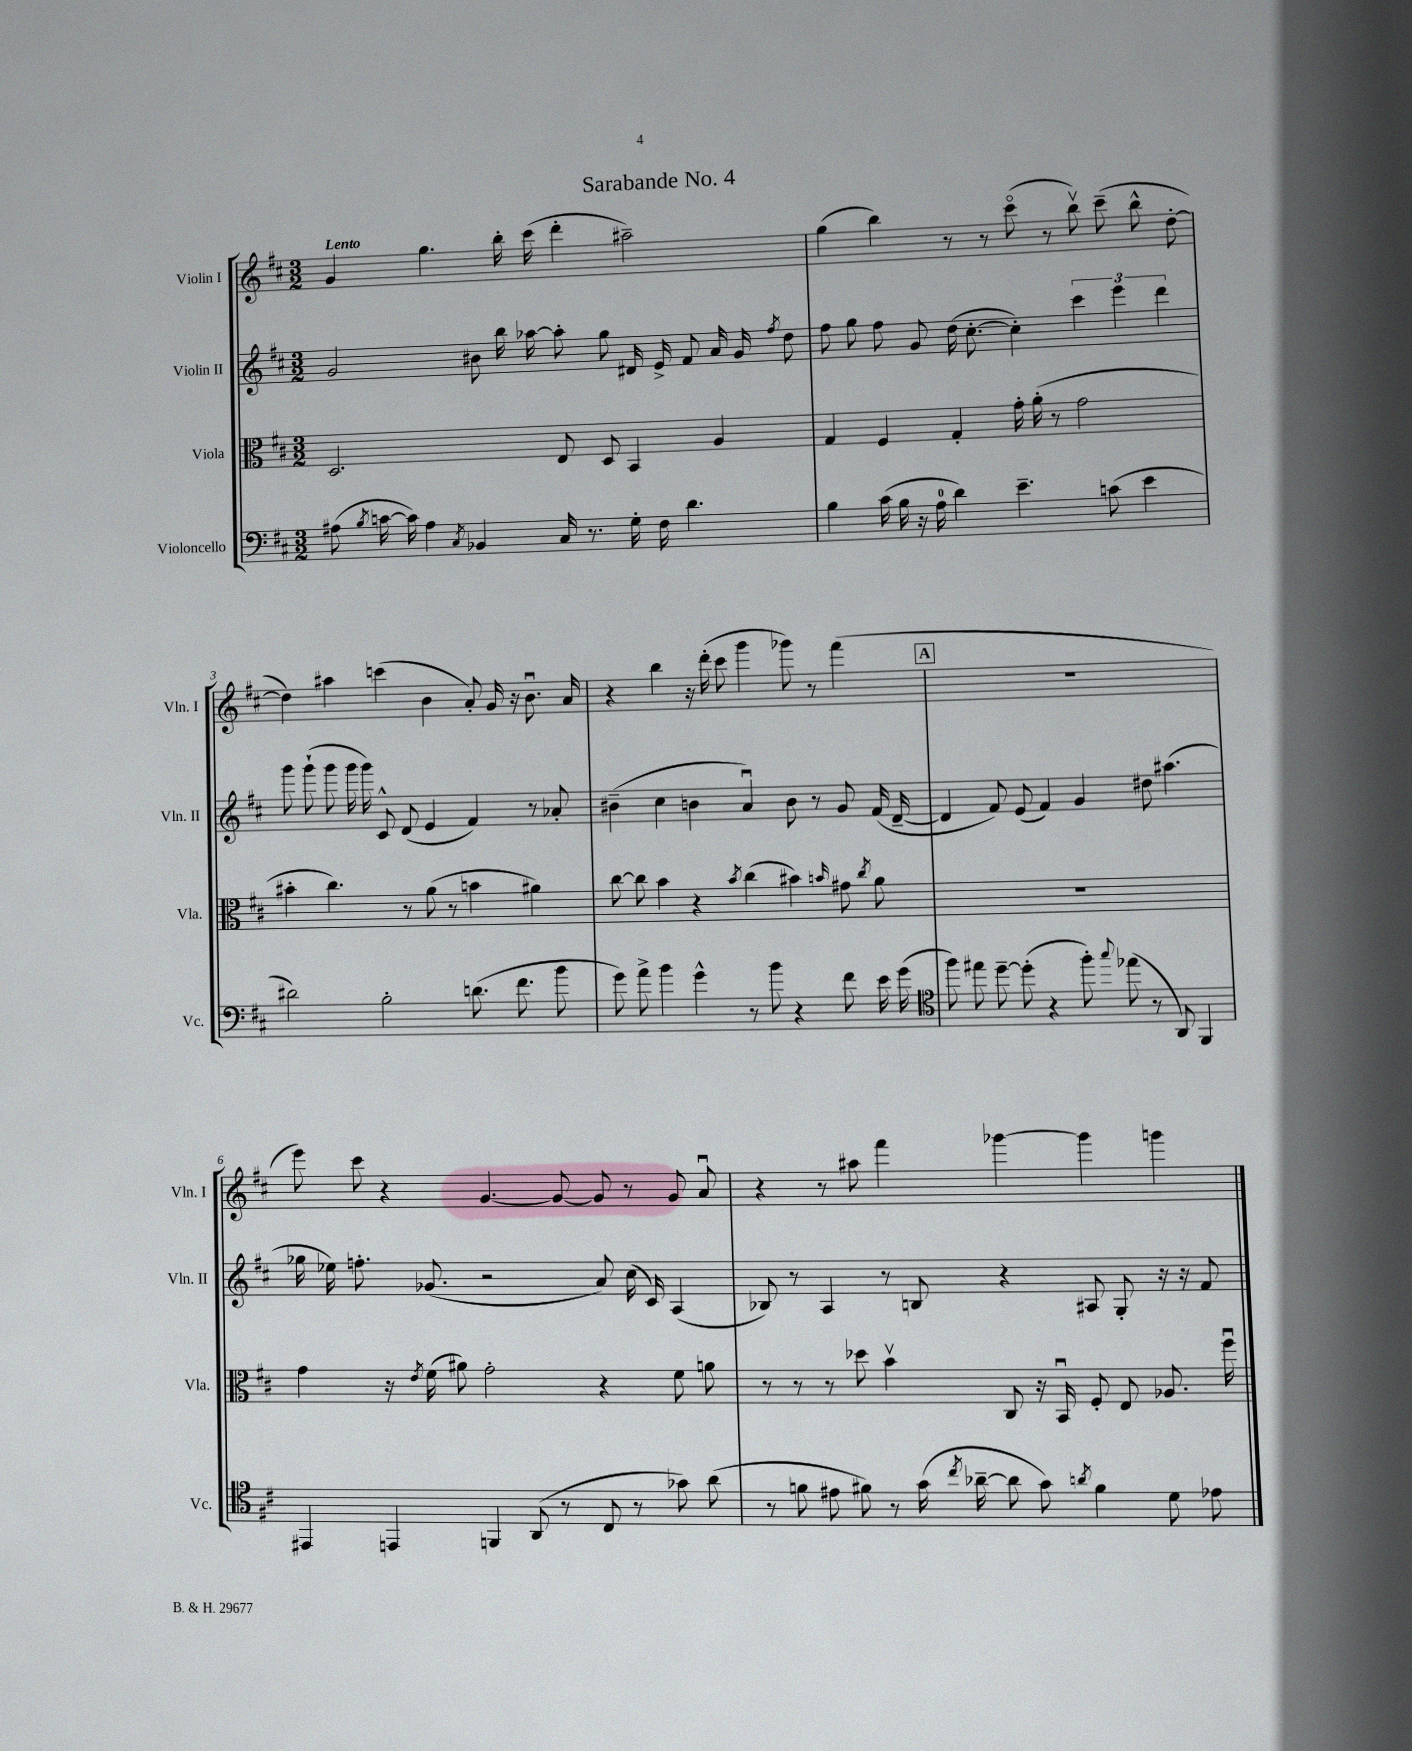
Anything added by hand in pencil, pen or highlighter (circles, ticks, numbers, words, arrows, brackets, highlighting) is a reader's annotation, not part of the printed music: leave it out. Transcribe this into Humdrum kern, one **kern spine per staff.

**kern	**kern	**kern	**kern
*staff4	*staff3	*staff2	*staff1
*clefF4	*clefC3	*clefG2	*clefG2
*k[f#c#]	*k[f#c#]	*k[f#c#]	*k[f#c#]
*M3/2	*M3/2	*M3/2	*M3/2
(8A#\	2.D/	2g/	4g/
8qB/	.	.	.
[16c\	.	.	.
16c\])	.	.	.
4A#\	.	.	4.gg\
8qC#/	.	.	.
4BB-/	.	8b#\	.
.	.	16bb\	16bb'\
.	.	[16aa-\	(16ccc#\
16C#/	8E/	8aa-'\]	4ddd'\
8.r	.	.	.
.	8D/	8gg\	.
16G'\	4BB/	16d#/	2aa#~\)
16F#\	.	16e^/	.
4.d\	.	8f#/	.
.	4A/	16a/	.
.	.	16g/	.
.	.	8qff#/	.
.	.	8dd\	.
=	=	=	=
4B\	4G/	8ff#\	(4gg\
.	.	8gg\	.
(16c#\	4F#/	8ff#\	4bb\)
16B\	.	.	.
16r	.	8g/	.
16A\	.	.	.
4d\)	4G'/	(16dd\	8r
.	.	[8.cc#'\	.
.	.	.	8r
4.e~\	16g'\	4cc#'\])	(8ccc#o\
.	(16a'\	.	.
.	8r	.	8r
.	2g\	6ccc#\	8bbv\)
(8c\	.	.	(8ccc#~\
.	.	6eee\	.
4e\	.	.	8bb^^\
.	.	6ddd\	.
.	.	.	[8dd'\
=	=	=	=
2d#\)	4b#'\	8ggg\	4dd\])
.	.	(8ggg`\	.
.	4.cc#\)	8ggg\	4aa#\
.	.	16ggg\	.
.	.	16ggg\)	.
2B'\	.	8c#^^/	(4ccc\
.	8r	(8d/	.
.	(8a\	4e/	4b\
.	8r	.	.
(8.d\	4b\	4f#/)	8a'/)
.	.	.	16g/
8.f#\	.	.	16r
.	4a#\)	8r	8.bu\
8b\	.	8a-'/	.
.	.	.	16a/
=	=	=	=
8g\)	[8cc#\	(4b#~\	4r
8a^\	8cc#\]	.	.
4b\	4b\	4cc#\	4bb\
4g^^\	4r	4b\	16r
.	.	.	(16ddd'\
.	.	.	8ccc#\
.	8qb/	.	.
8r	(4cc#\	4au/)	4ggg\
8b\	.	.	.
4r	4b#\)	8b\	8ggg-\)
.	.	8r	8r
.	16qqb/	.	.
8f#\	8g#\	8g/	(4fff#\
.	8qcc#/	.	.
16e\	8a\	(16f#/	.
(16g\	.	[16d~/	.
=	=	=	=
*clefC4	*	*	*
8ff#\)	1.r	4d/]	1.r
8ee#\	.	.	.
[8dd~\	.	8f#/)	.
(8dd'\]	.	(8e/	.
4r	.	4f#/)	.
8ff#'\)	.	4g/	.
8qqgg/	.	.	.
(8ee-\	.	.	.
8r	.	8dd#\	.
8AA/)	.	(4.aa#\	.
4FF#/	.	.	.
=	=	=	=
4EE#/	4g\	16gg-\	8eee\)
.	.	16ee-\)	.
.	.	8.ff'\	8ccc#\
4EE/	16r	.	4r
.	8qe/	.	.
.	(16f#\	(8.g-/	.
.	8a#\)	.	.
4FF/	2g'\	2r	[4.g/
(8AA/	.	.	.
8r	.	.	8g/_
8C#/	4r	8a/)	8g/]
8r	.	(16cc#\	8r
.	.	16c#/)	.
8g-\)	8f#\	(4A/	8g/
(8a\	8a\	.	8au/
=	=	=	=
8r	8r	8B-/)	4r
8f\	8r	8r	.
8e#\	8r	4A/	8r
8f#\)	8dd-\	.	8aa#\
8r	4bv\	8r	4fff#\
(16g\	.	8B/	.
8qcc#/	.	.	.
[16a-~\	.	.	.
8a-\]	8C#/	4r	[4ggg-\
8g\)	16r	.	.
.	16BBu/	.	.
8qa/	.	.	.
4f#\	8F#'/	8A#/	4ggg-\]
.	8E/	8G'/	.
8d\	8.A-/	16r	4ggg\
.	.	16r	.
8e-\	.	8f#/	.
.	16ff#u\	.	.
==	==	==	==
*-	*-	*-	*-
